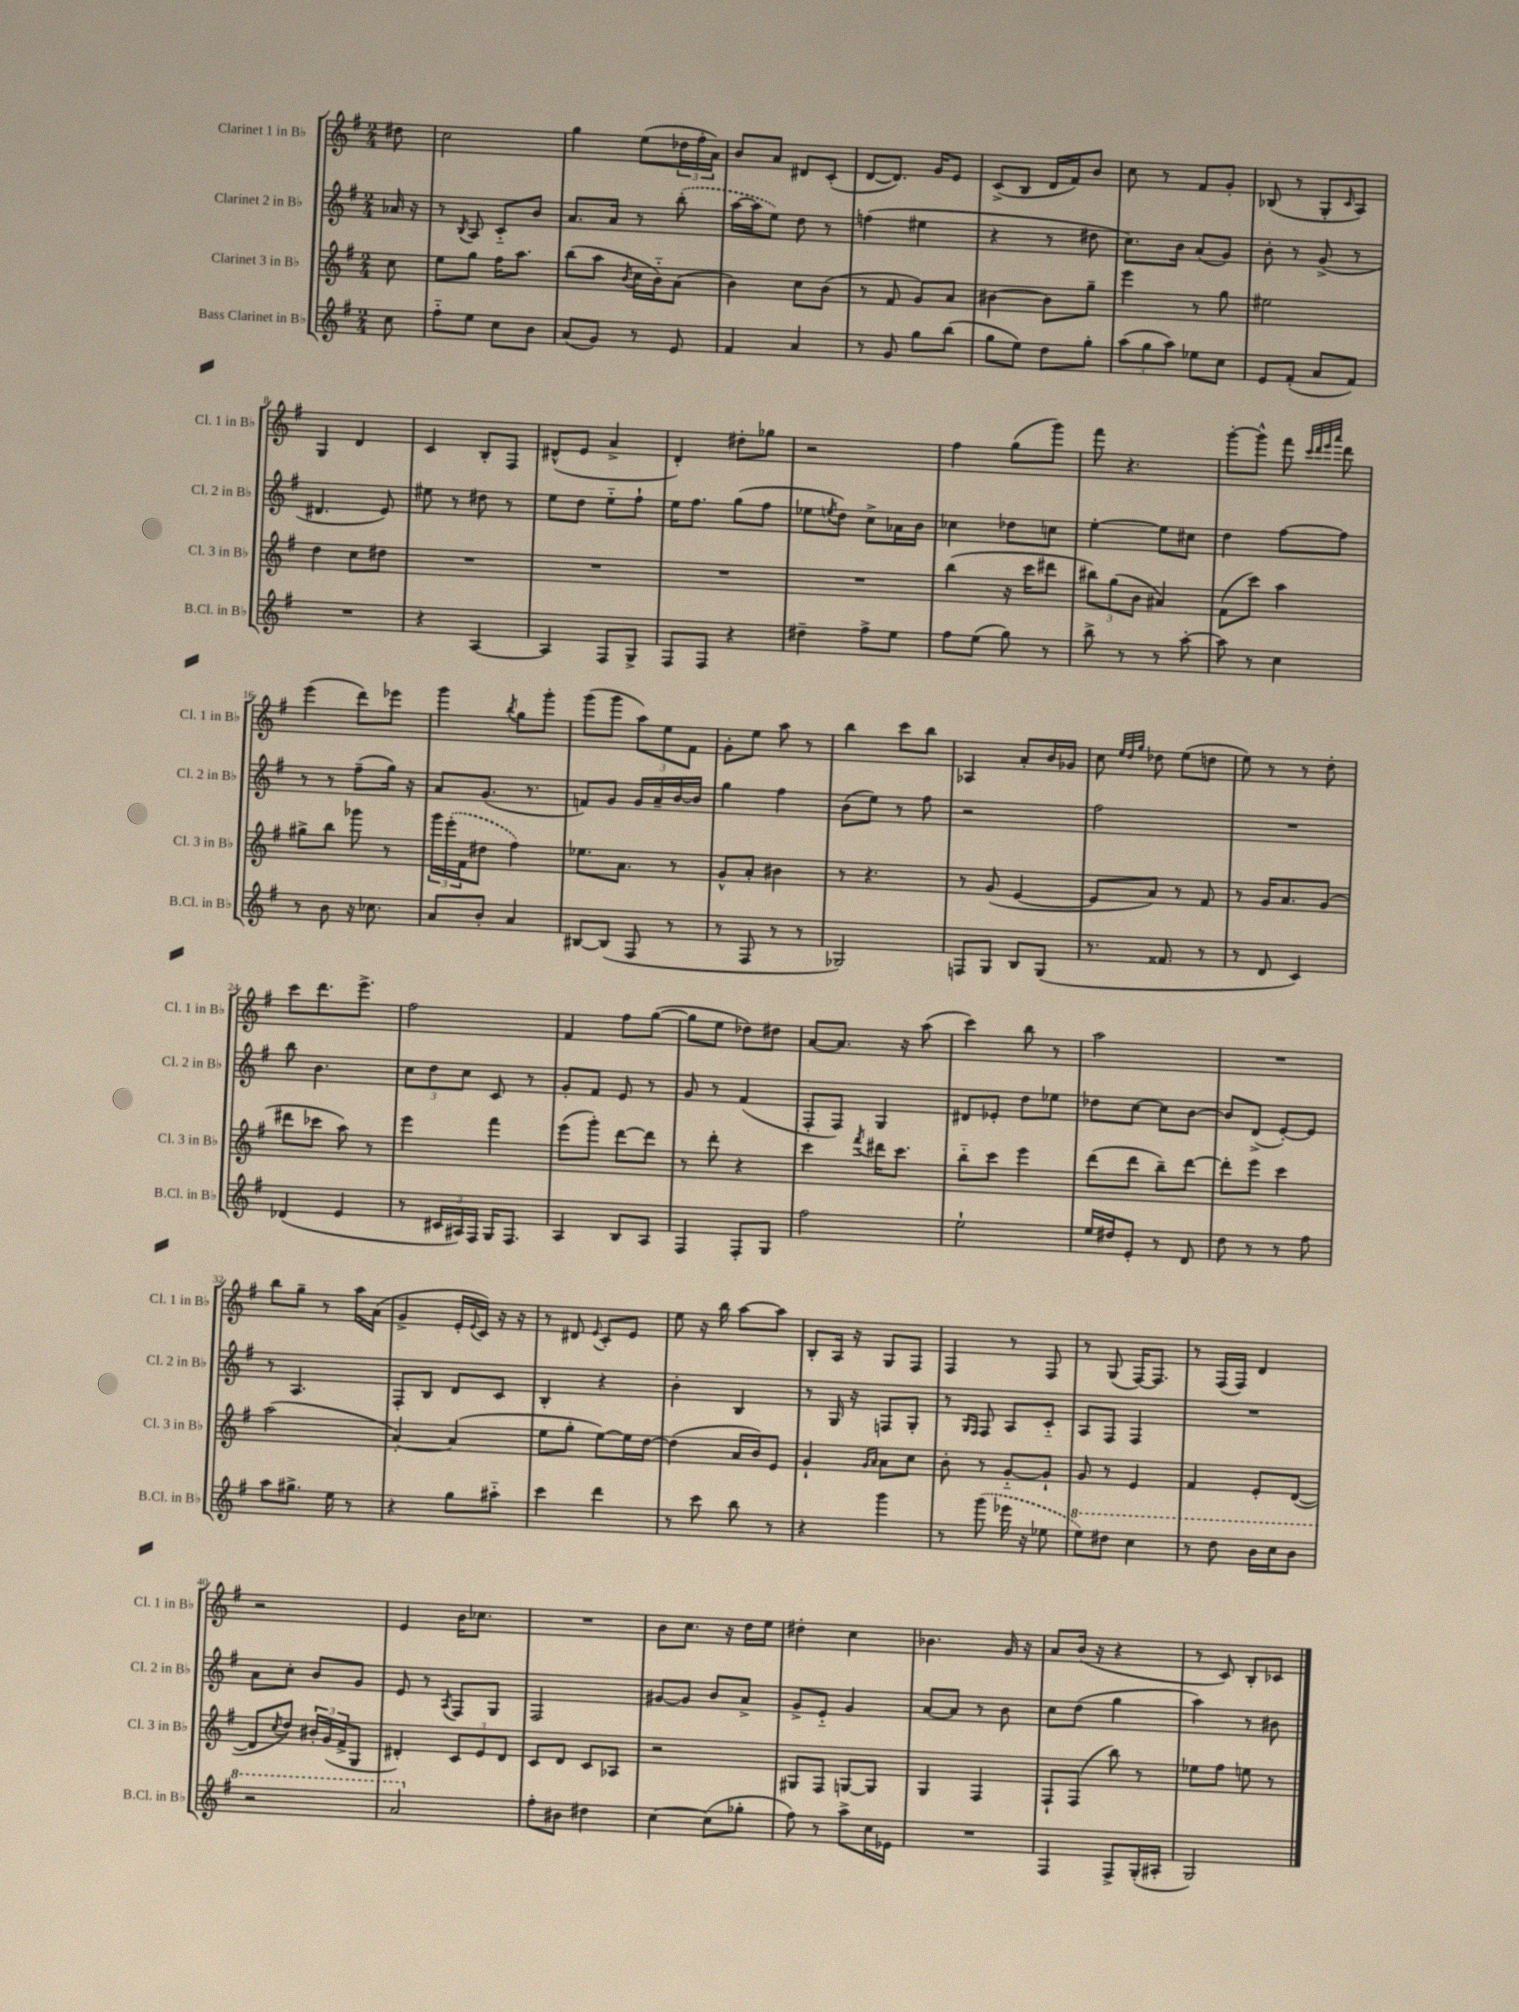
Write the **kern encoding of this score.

**kern	**kern	**kern	**kern
*part4	*part3	*part2	*part1
*staff4	*staff3	*staff2	*staff1
*I"Bass Clarinet in B♭	*I"Clarinet 3 in B♭	*I"Clarinet 2 in B♭	*I"Clarinet 1 in B♭
*I'B.Cl. in B♭	*I'Cl. 3 in B♭	*I'Cl. 2 in B♭	*I'Cl. 1 in B♭
*clefG2	*clefG2	*clefG2	*clefG2
*k[f#]	*k[f#]	*k[f#]	*k[f#]
*M2/4	*M2/4	*M2/4	*M2/4
=	=	=	=
8cc\	8cc\	16a-X/	8dd#X\
.	.	16r	.
=1	=1	=1	=1
8ff#\L	8ee\L	8r	2cc\
.	.	8qB/	.
8ee\J	8gg\J	8A/	.
8cc\L	16ff#\KL	8c/L	.
.	8.aa\J	.	.
8b\J	.	8b/J	.
=2	=2	=2	=2
(8a/L	(8bb\L	8.a/L	4gg\
8g/J)	8aa\J	.	.
.	.	16a/Jk	.
.	8qb/	.	.
8r	16cc\LL	8r	(8ee\L
.	16b\J)	.	.
8e/	(8a\J	(8bb'\	24dd-X\L
.	.	.	24ff#'\
.	.	.	24a\JJ)
=3	=3	=3	=3
4f#/	4b\)	[16aa\LL	8b/L
.	.	16aa\J]	.
.	.	8ee\J)	8a/J
4a/	8cc\L	8dd\	8d#X/L
.	(8b\J	8r	(8c'/J
=4	=4	=4	=4
8r	8r	(4ffn\	[8d/L
8g/	8f#/	.	8.d/J])
8gg\L	8g/L)	4ee#X\	.
.	.	.	16g/KL
(8bb\J	8a/J	.	8e/J
=5	=5	=5	=5
8gg\L	[4b#X\	4r	(8c^/L
8ee\J)	.	.	8B/J
8dd\L	8b#\L]	8r	16d/LL
.	.	.	16f#/J)
8gg'\J	8gg~\J	8dd#X\	8b/J
=6	=6	=6	=6
(12aa\L	4eee\	8.cc\L)	8cc\
12gg\	.	.	.
.	.	.	8r
12aa\J)	.	.	.
.	.	16b\Jk	.
8ee-X\L	8r	(8a/L	8f#/L
8cc\J	8gg\	8g/J)	8g'/J
=7	=7	=7	=7
8e/L	2ee#X\	8b'\	(8B-X/
(8f#'/J	.	8r	8r
8a/L	.	(8g^/	8G'/L
.	.	.	16qqc/
8f#/J)	.	8r	8A/J)
!!LO:LB:g=z
=8	=8	=8	=8
2r	4dd\	4.d#X/	4G/
.	8cc\L	.	4d/
.	8dd#X\J	8e/)	.
=9	=9	=9	=9
4r	2r	8ee#X\	4c/
.	.	8r	.
[4A/	.	8dd#X\	8B'/L
.	.	8r	8F#/J
=10	=10	=10	=10
4A/]	2r	8ee\L	(8d#X^^/L
.	.	8dd\J	8e/J
8F#/L	.	8ee\L	4a^/
8G^/J	.	8ff#`\J	.
=11	=11	=11	=11
8F#/L	2r	16ee\KL	4d'/)
.	.	8.ff#\J	.
8F#/J	.	.	.
4r	.	(8gg\L	8dd#X'\L
.	.	8ff#\J	8gg-X\J
=12	=12	=12	=12
4dd#X~\	2r	8ee-X\L	2r
.	.	8qeen/	.
.	.	8dd\J)	.
8ff#^\L	.	8cc^\L	.
8ee\J	.	16a-X\L	.
.	.	16b\JJ	.
=13	=13	=13	=13
8ff#\L	(4bb\	4cc-X\	4ff#\
(8ee\J	.	.	.
8gg\)	16r	8dd-X\L	(8gg\L
.	16ccc\KL	.	.
8r	8ddd#X\J	8ccn\J	8ggg\J)
=14	=14	=14	=14
8bb^\	12bb#X\L)	[4ee'\	8fff#\
.	(12gg\	.	.
8r	.	.	4.r
.	12b\J	.	.
8r	4a#X/)	8ee\L]	.
[8aa'\	.	8cc#X\J	.
=15	=15	=15	=15
8aa\]	(8f#\L	4dd\	[8ggg'\L
8r	8ccc\J)	.	8ggg^^\J]
4cc\	4aa\	[8ff#\L	8fff#\
.	.	.	32qqccc/LLL
.	.	.	32qqddd/
.	.	.	32qqeee/
.	.	.	32qqaaa/JJJ
.	.	8ff#\J]	8ddd\
!!LO:LB:g=z
=16	=16	=16	=16
8r	8gg#X^\L	8r	(4eee\
8b\	8bb\J	8r	.
16r	8ggg-X\	(8ff#~\L	8ddd\L)
8.cc-X\	.	.	.
.	8r	16gg\Jk)	8eee-X\J
.	.	16r	.
=17	=17	=17	=17
8a/L	24ggg\LL	8a/L	4ggg\
.	(24eee'\	.	.
.	24f#\J	.	.
8b'/J	8dd#X\J	(8.g/J	.
.	.	.	8qbb/
4a/	4ff#\)	.	8gg\L
.	.	8.r	.
.	.	.	8ggg'\J
=18	=18	=18	=18
[8B#X/L	8.ee-X\L	8fn/L)	(8ggg\L
(8B#/J]	.	8g/J	8ggg\J
.	8.a\J	.	.
8F#/	.	16g/LL	12aa\L)
.	.	16a~/	.
.	.	.	12ee\
8r	8r	[16b/	.
.	.	.	12f#\J
.	.	16b/JJ]	.
=19	=19	=19	=19
8r	8g^^/L	4gg\	8g'\L
8F#/	8a'/J	.	8ee\J
8r	4b#X\	4ff#\	8aa\
8r	.	.	8r
=20	=20	=20	=20
2G-X/)	8r	(8b\L	4bb\
.	4.r	8ee\J)	.
.	.	8r	8ccc\L
.	.	8ff#\	8bb\J
=21	=21	=21	=21
8Fn/L	8r	2r	4A-X/
8G/J	(8g/	.	.
8B/L	[4e/	.	8a'/L
(8G/J	.	.	16b/L
.	.	.	16g-X/JJ
=22	=22	=22	=22
8.r	8e/L]	2ff#\	8cc\
.	.	.	32qqee/LLL
.	.	.	32qqdd/
.	.	.	32qqgg/JJJ
.	8a/J)	.	8dd-X\
8.f##X/	.	.	.
.	8r	.	(8ee\L
8r	8f#/	.	8ddn\J
=23	=23	=23	=23
8r	8r	2r	8ee\)
8d/	16g/KL	.	8r
.	8.a/	.	.
4c/)	.	.	8r
.	(8g/J	.	8dd'\
!!LO:LB:g=z
=24	=24	=24	=24
(4d-X/	8ddd#X\L	8bb\	8ccc\L
.	8ccc-X\J	4.b\	8.ddd\
4e/	8aa\)	.	.
.	.	.	8.eee^\J
.	8r	.	.
=25	=25	=25	=25
8r	4eee\	12cc\L	2ff#\
.	.	12dd\	.
24c#X/LL	.	.	.
24A#X/)	.	12cc\J	.
24F#/JJ	.	.	.
16G/KL	4fff#\	8c/	.
8.F#/J	.	.	.
.	.	8r	.
=26	=26	=26	=26
4A/	(8eee\L	8g'/L	4f#/
.	8ggg'\J)	8f#/J	.
8B/L	[8ddd\L	8e/	8ff#\L
8A/J	8ddd\J]	8r	([8gg\J
=27	=27	=27	=27
4F#/	8r	8g/	8gg\L]
.	8ddd'\	8r	8ee\J
8F#'/L	4r	(4f#/	8dd-X\L)
8G/J	.	.	8dd#X\J
=28	=28	=28	=28
2ff#\	4ccc\	8F#'/L	[8a/L
.	.	8F#/J)	8.a/J]
.	8qfff#/	.	.
.	16ddd#X\KL	4G/	.
.	8.ccc\J	.	16r
.	.	.	(8aa\
=29	=29	=29	=29
2ee`\	8bb\L	8d#X/L	4ccc\)
.	8ccc\J	8e-X'/J	.
.	4eee\	8dd\L	8bb\
.	.	8ee-X\J	8r
=30	=30	=30	=30
16ee/LL	(8ddd\L	8dd-X\L	2aa\
16dd#X/J	.	.	.
8e'/J	8ddd\J	[8cc\J	.
8r	8bb~\L)	8cc\L]	.
8d/	[8ddd\J	[8b\J	.
=31	=31	=31	=31
8dd\	8ddd'\L]	8b/L]	2r
8r	8eee\J	(8d^/J	.
8r	4ccc\	[8e'/L)	.
8ff#\	.	8e/J]	.
!!LO:LB:g=z
=32	=32	=32	=32
8aa\L	(2aa\	8r	8bb\L
8.gg#X^\J	.	4.A/	8gg~\J
.	.	.	8r
16ee\	.	.	.
8r	.	.	16aa\LL
.	.	.	(16a\JJ
=33	=33	=33	=33
4r	[4a'/)	8F#'/L	4g^/
.	.	8B/J	.
8gg\L	(4a/]	8d/L	16e'/LL
.	.	.	8qqe/
.	.	.	16c/JJ)
8aa#X\J	.	8c/J	16r
.	.	.	16r
=34	=34	=34	=34
4ccc\	8ee\L	4B'/	8r
.	8gg'\J	.	8d#X/
.	.	.	8qqe/
4ddd\	[8ee\L)	4r	8c'/L
.	16ee\L]	.	8e/J
.	[16dd\JJ	.	.
=35	=35	=35	=35
8r	(4dd\]	4b'\	8ee\
8ccc\	.	.	16r
.	.	.	16bb\
8bb\	16a/LL	4B/	[8aa\L
.	16b/J)	.	.
8r	8e/J	.	8aa\J]
=36	=36	=36	=36
4r	4g`/	8r	8B'/L
.	.	16G/	16A/Jk
.	.	16r	16r
.	16qqg/LL	.	.
.	16qqa/JJ	.	.
4ggg\	8a\L	8Fn/L	8G/L
.	8cc\J	8G'/J	8F#/J
=37	=37	=37	=37
8r	8b'\	8r	4F#/
.	.	16qqG/LL	.
.	.	16qqF#/JJ	.
(8ggg\	8r	8F#/	.
16eee-X\	[8g/L	8A/L	8r
16r	.	.	.
8ee-X\	8g`/J]	8c/J	8F#/
=38	=38	=38	=38
*8va	*	*	*
8eee\L)	8g/	8A/L	8r
8ddd#X\J	8r	8F#/J	(8G/
4ccc\	4e/	4F#/	[16F#/KL)
.	.	.	8.F#/J]
=39	=39	=39	=39
8r	4f#/	2r	8r
8ddd\	.	.	(16F#/LL
.	.	.	16F#/JJ)
16bb\LL	8e'/L	.	4d/
16ccc\J	.	.	.
8bb\J	([8d/J	.	.
!!LO:LB:g=z
=40	=40	=40	=40
2r	8d/L]	8a\L	2r
.	8qcc/	.	.
.	8dd/J)	8cc'\J	.
.	24b#X'/LL	8b/L	.
.	(24g/	.	.
.	24f#^/J	.	.
.	8G/J	8g/J	.
=41	=41	=41	=41
2aa/	4d#X'/)	8e/	4e/
.	.	8r	.
.	.	8qA/	.
.	12c/L	8F#/L	16b\KL
.	.	.	8.cc-X\J
.	12e/	.	.
.	.	8G/J	.
.	12d#/J	.	.
=42	=42	=42	=42
*X8va	*	*	*
8ff#'\L	8c/L	2F#/	2r
8b#X\J	8d/J	.	.
4dd#X\	8c/L	.	.
.	8A-X/J	.	.
=43	=43	=43	=43
[4cc\	2r	[8g#X/L	8b\L
.	.	8g#/J]	8.cc\J
(8cc\L]	.	8b/L	.
.	.	.	16r
8gg-X'\J	.	8a^/J	16dd\LL
.	.	.	16ee\JJ
=44	=44	=44	=44
8ff#\)	8G#X/L	8g^/L	4dd#X'\
8r	8F#/J	8e/J	.
8aa^\L	[8Gn/L	4g/	4cc\
16cc\L	8G/J]	.	.
16e-X\JJ	.	.	.
=45	=45	=45	=45
2r	4G/	[8a/L	4.b-X\
.	.	8a/J]	.
.	4F#/	8r	.
.	.	8b\	16g/
.	.	.	16r
=46	=46	=46	=46
4F#/	8F#`/L	8cc\L	8a/L
.	(8F#/J	(8dd\J	(16b/Jk
.	.	.	16r
8F#^/L	8bb\)	4gg\	4r
(16G'/L	8r	.	.
16A#X'/JJ	.	.	.
=47	=47	=47	=47
2G/)	8ee-X\L	4aa\)	8r
.	8ff#\J	.	8c/)
.	8een\	8r	8B'/L
.	8r	8b#X\	8c-X/J
==	==	==	==
*-	*-	*-	*-
